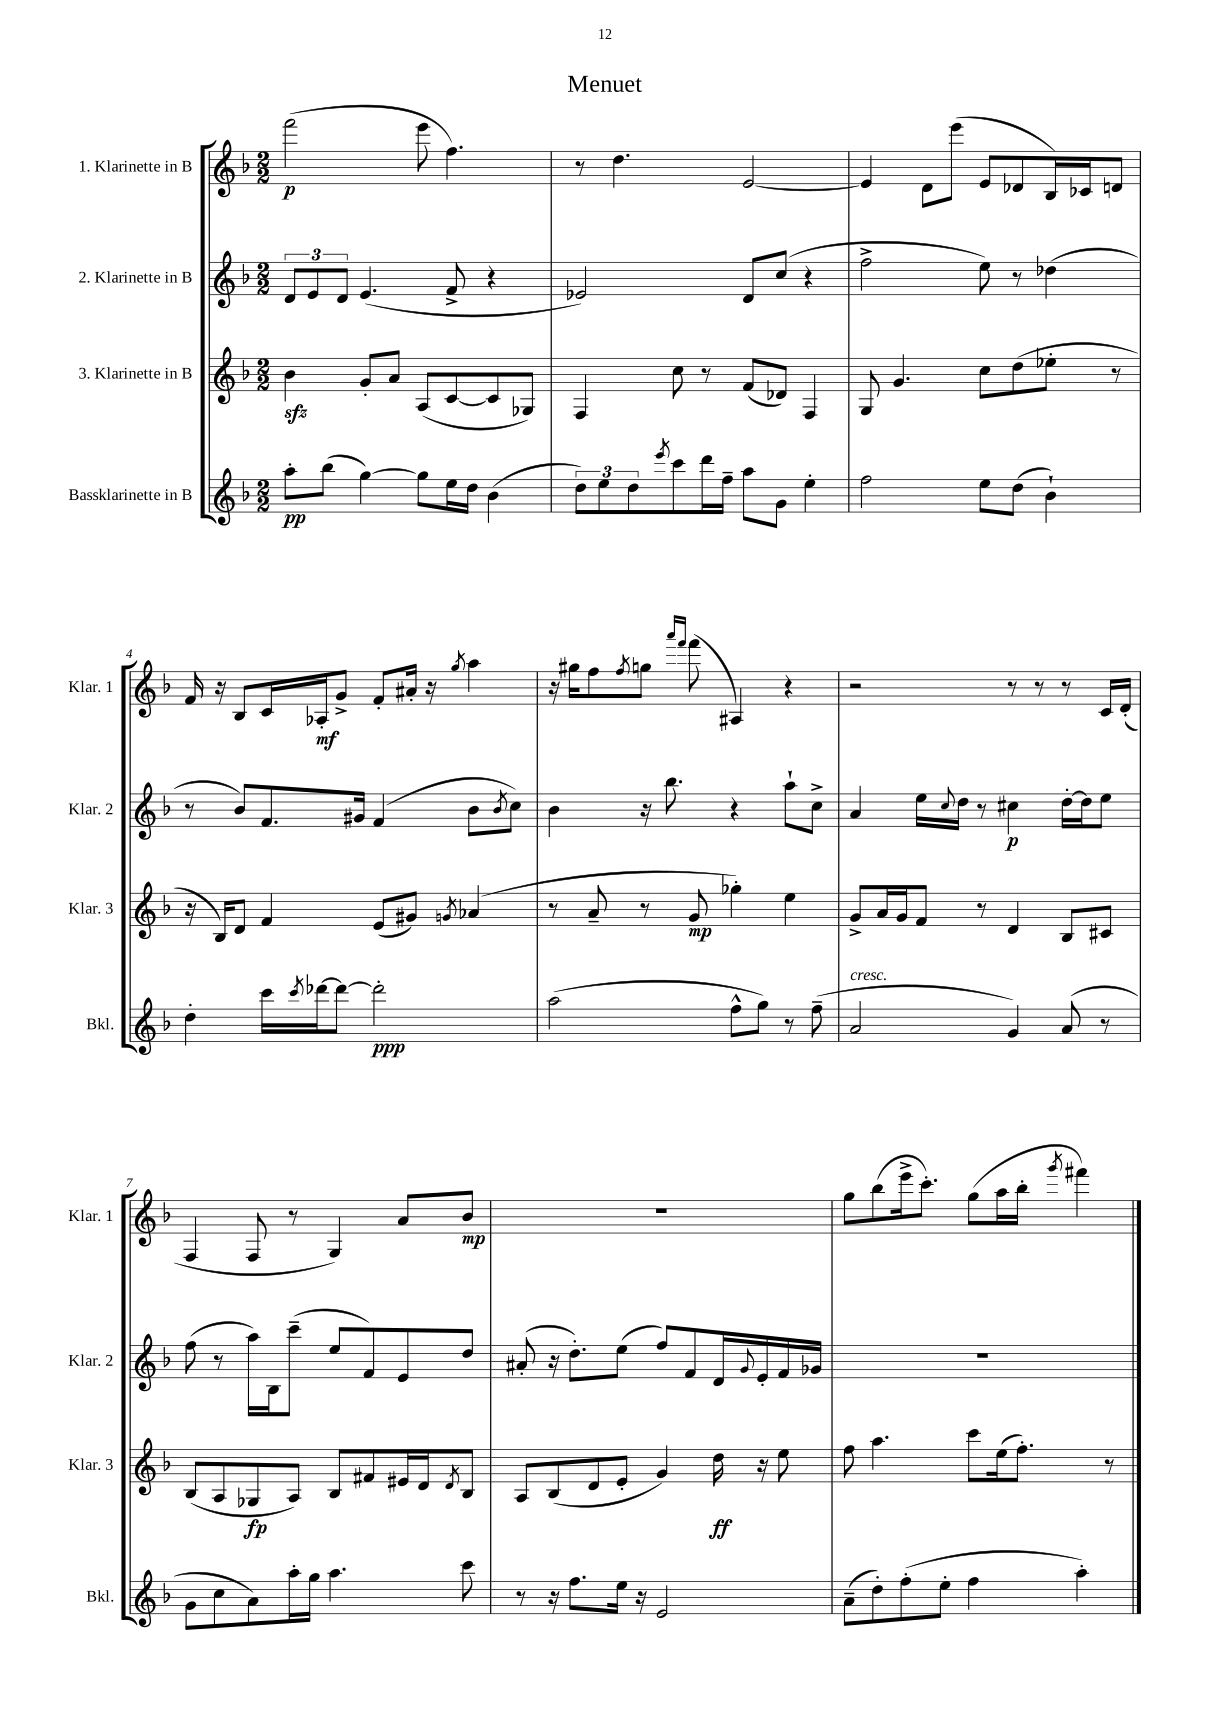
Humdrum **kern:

**kern	**kern	**kern	**kern
*staff4	*staff3	*staff2	*staff1
*clefG2	*clefG2	*clefG2	*clefG2
*k[b-]	*k[b-]	*k[b-]	*k[b-]
*M2/2	*M2/2	*M2/2	*M2/2
8aa'	4b-	12d	(2fff
.	.	12e	.
(8bb-	.	.	.
.	.	12d	.
[4gg)	8g'	(4.e	.
.	8a	.	.
8gg]	(8A	.	8eee
16ee	[8c	8f^	4.ff)
16dd	.	.	.
(4b-	8c]	4r	.
.	8G-)	.	.
=	=	=	=
12dd)	4F	2e-)	8r
12ee	.	.	.
.	.	.	4.dd
12dd	.	.	.
8qeee	.	.	.
8ccc	8cc	.	.
16ddd	8r	.	.
16ff~	.	.	.
8aa	(8f	8d	[2e
8g	8d-)	(8cc	.
4ee'	4F	4r	.
=	=	=	=
2ff	8G	2ff^	4e]
.	4.g	.	.
.	.	.	8d
.	.	.	(8eee
8ee	8cc	8ee)	8e
(8dd	(8dd	8r	8d-
4b-`)	8ee-'	(4dd-	16B-)
.	.	.	16c-
.	8r	.	8d
=	=	=	=
4dd'	16r	8r	16f
.	16B-)	.	16r
.	8d	8b-)	8B-
16ccc	4f	8.f	16c
8qccc	.	.	.
[16ddd-	.	.	16A-'
8ddd-_	.	.	8g^
.	.	16g#	.
2ddd-']	(8e	(4f	8f'
.	8g#)	.	16a#'
.	.	.	16r
.	8qg	.	8qgg
.	(4a-	8b-	4aa
.	.	8qb-	.
.	.	8cc)	.
=	=	=	=
(2aa	8r	4b-	16r
.	.	.	16gg#
.	8a~	.	8ff
.	.	.	8qff
.	8r	16r	8gg
.	.	8.bb-	.
.	.	.	16qqaaa
.	.	.	16qqfff
.	8g	.	(8fff
8ff^^	4gg-')	4r	4A#)
8gg)	.	.	.
8r	4ee	8aa`	4r
(8ff~	.	8cc^	.
=	=	=	=
2a	8g^	4a	2r
.	16a	.	.
.	16g	.	.
.	8f	16ee	.
.	.	8qqcc	.
.	.	16dd	.
.	8r	8r	.
4g)	4d	4cc#	8r
.	.	.	8r
(8a	8B-	[16dd'	8r
.	.	16dd]	.
8r	8c#	8ee	16c
.	.	.	(16d'
=	=	=	=
8g	(8B-	(8ff	4F
8cc	8A	8r	.
8a)	8G-	16aa)	8F
.	.	16B-	.
16aa'	8A)	(8ccc~	8r
16gg	.	.	.
4.aa	8B-	8ee	4G)
.	8f#	8f)	.
.	16e#	8e	8a
.	16d	.	.
.	8qd	.	.
8ccc	8B-	8dd	8b-
=	=	=	=
8r	8A	(8a#'	1r
16r	(8B-	16r	.
8.ff	.	8.dd')	.
.	8d	.	.
16ee	8e'	(8ee	.
16r	.	.	.
2e	4g)	8ff)	.
.	.	8f	.
.	16dd	16d	.
.	.	8qqg	.
.	16r	16e'	.
.	8ee	16f	.
.	.	16g-	.
=	=	=	=
(8a~	8ff	1r	8gg
8dd')	4.aa	.	(8bb-
(8ff'	.	.	16eee^
.	.	.	8.ccc')
8ee'	.	.	.
4ff	8ccc	.	(8gg
.	(16ee	.	16aa
.	8.ff')	.	16bb-'
.	.	.	8qggg
4aa')	.	.	4fff#)
.	8r	.	.
==	==	==	==
*-	*-	*-	*-
